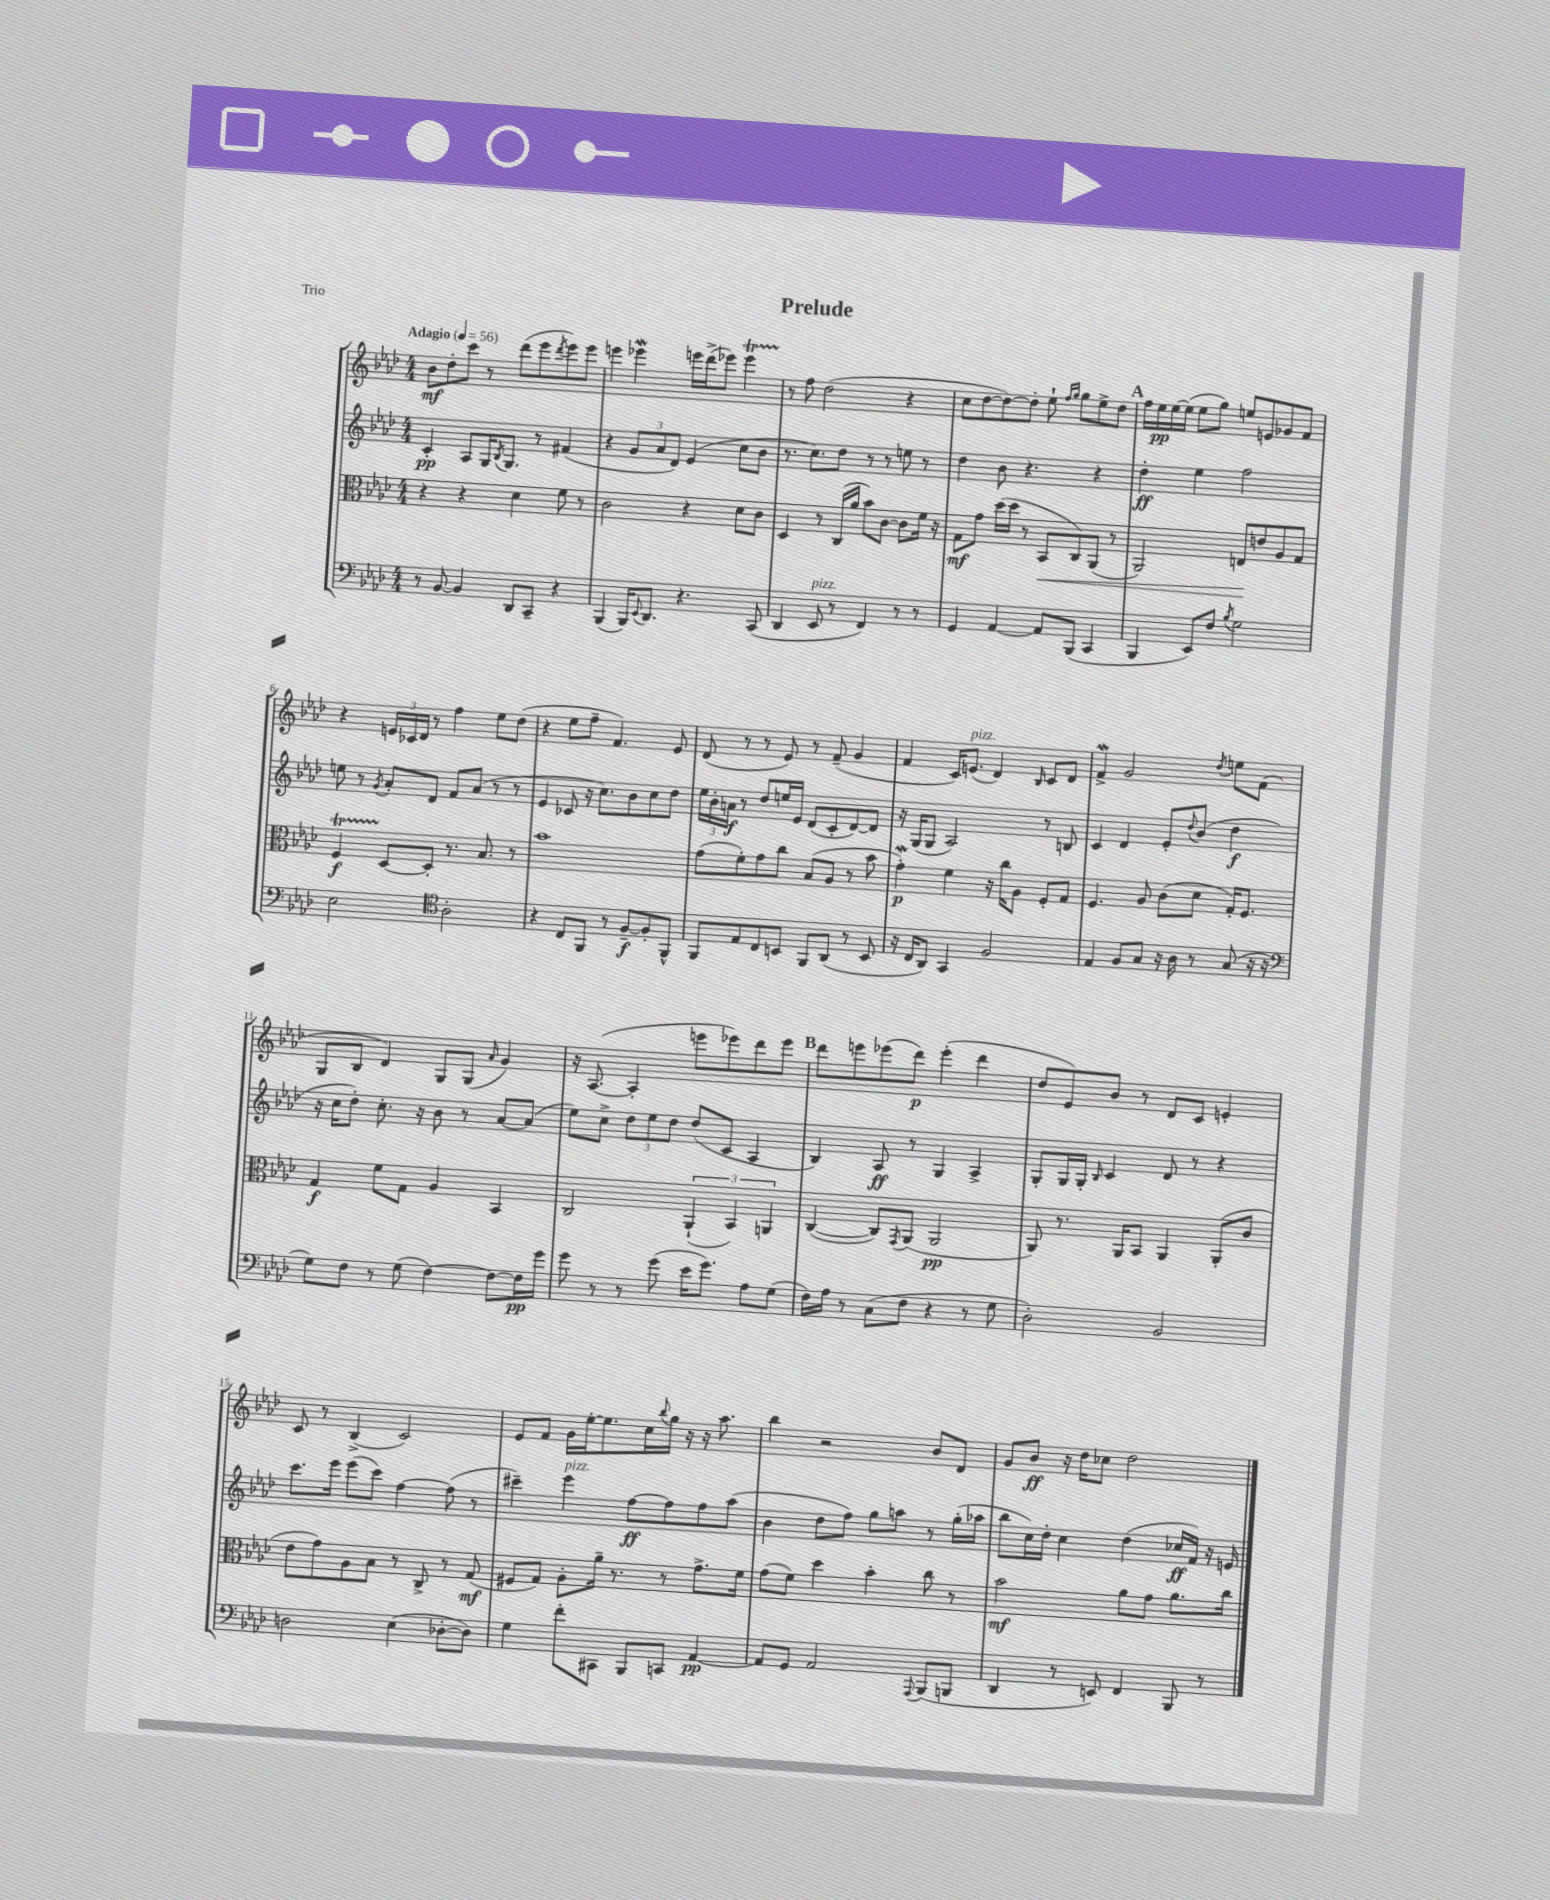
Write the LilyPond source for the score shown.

\header { title = "Prelude" piece = "Trio" }
<<
\new StaffGroup <<
\new Staff = "s0" {
    \clef treble \key aes \major \numericTimeSignature \time 4/4 \tempo "Adagio" 4 = 56
    bes'8\mf des''8-. c'''8 r8 des'''8( ees'''8 \acciaccatura { des'''8 } ees'''8) ees'''8 |
    e'''4 ees'''4\mordent e'''16 des'''16->( ees'''8) ees'''4\startTrillSpan |
    r8\stopTrillSpan f''8 des''2( r4 |
    c''8 des''8~ des''8~) des''8-. ees''8-! \grace { f''16 g''16 } g''8 ees''8-> des''8 |
    \mark \markup { \bold "A" } f''16 ees''16\pp ees''16~ ees''16( ees''8 g''8) e''8 e'8 ges'8 f'8 |
    r4 \tuplet 3/2 { e'16 ces'16 des'16 } r8 f''4 ees''8 des''8( |
    r4 ees''8 f''8-- f'4.) ees'8 |
    des'8( r8 r8 ees'8) r8 f'8--( g'4 |
    f'4 c'16) e'8.^\markup { \italic "pizz." }( des'4) \grace { bes16 } c'8 des'8 |
    f'4->\mordent g'2 \acciaccatura { des''8 } e''8 f'8( |
    g8 bes8 des'4) g8 g8( \grace { aes'16 } g'4) |
    r16 aes8.~( aes4-. e'''8 ees'''8) des'''8 ees'''8 |
    \mark \markup { \bold "B" } des'''8 e'''8 ees'''8( des'''8\p) ees'''4-.( des'''4 |
    des''8 ees'8) bes'8 r8 des'8 c'8 e'4-. |
    c'8 r8 bes4->( c'2) |
    ees'8 f'8 g'16 ees''16~-. ees''8. c''16 \appoggiatura { bes''8 } g''16 r16 r16 aes''8. |
    bes''4 r2 bes'8 des'8 |
    g'8 bes'8\ff r16 des''16 ces''8 des''2 \bar "|." |
}
\new Staff = "s1" {
    \clef treble \key aes \major \numericTimeSignature \time 4/4
    c'4-.\pp aes8 g16 \acciaccatura { bes8 } g8. r8 fis'4( |
    r4 \tuplet 3/2 { g'8 aes'8 des'8) } ees'4( c''8 bes'8 |
    r8. c''8.) des''8 r8 r8 e''8 r8 |
    des''4 bes'8 r4. r4 |
    \mark \markup { \bold "A" } des''4-.\ff ees''4 f''2 |
    e''8 r8 \acciaccatura { g'8 } aes'8-. des'8 f'8 aes'8( r8 r8 |
    ees'4 ces'8 r16 c''8.) bes'8 c''8 des''8 |
    \tuplet 3/2 { ees''16 bes'16-. a'16\f } r8 des''8 e''16 ees'16 des'8( c'8-. des'8~) des'8 |
    r16 g16( g8 aes2) r8 b8 |
    c'4 des'4 ees'8-. \appoggiatura { des''8 } bes'8( des''4\f |
    r16 c''16 des''8-.) c''8.-. r16 bes'8 r8 aes'8~ aes'8( |
    ees''8) c''8-> \tuplet 3/2 { des''8 ees''8 des''8 } des''8( c'8 aes4 |
    \mark \markup { \bold "B" } bes4) aes8\ff r8 g4 aes4-> |
    g8-. g16 g16-. \grace { bes16 } c'4 des'8 r8 r4 |
    c'''8. ees'''16 ees'''8( c'''8) f''4~ f''8( r8 |
    cis'''4--) ees'''4^\markup { \italic "pizz." } f''8~\ff f''8 f''8 aes''8( |
    bes'4 des''8 f''8) g''8 a''8 r8 g''16-.( aes''16 |
    bes''8 c''16) des''16-. c''4 des''4( ces''16\ff f'16) r16 e'16 \bar "|." |
}
\new Staff = "s2" {
    \clef alto \key aes \major \numericTimeSignature \time 4/4
    r4 r4 des'4 f'8 r8 |
    c'2 r4 des'8 c'8 |
    des4 r8 c16( aes'16 bes'8) c'8~ c'8 f'16 r16 |
    g8\mf g'8 des''16( des''16 r8 bes,8\< c8) aes,8( r8 |
    \mark \markup { \bold "A" } aes,2) e8\! e'8 aes8 g8 |
    f4\startTrillSpan\f des8~\stopTrillSpan des8-. r8. bes8. r8 |
    bes'1 |
    g'8( f'8-.) g'8 c''8 bes8( aes8 r8 bes'8 |
    g'4-.\mordent\p) f'4 r16 c''16 aes8 f8-. g8 |
    f4. aes8 c'8( des'8 g16-.) f8. |
    g4\f f'8 g8 aes4 bes,4 |
    c2 \tuplet 3/2 { aes,4-!( bes,4) a,4 } |
    \mark \markup { \bold "B" } c4~( c8) \acciaccatura { g,8 } aes,8( aes,2\pp |
    aes,8) r8. aes,16 bes,8 aes,4 aes,8-.( c'8 |
    ees'8 g'8) aes8 bes8 r8 c8-> r8 g8\mf( |
    fis8 g8) aes8-. aes'16-- r8. r8 g'8.-> f'16 |
    g'8( f'8) des''4 bes'4-. c''8 r8 |
    bes'2\mf aes'8 g'8 aes'8. c''16 \bar "|." |
}
\new Staff = "s3" {
    \clef bass \key aes \major \numericTimeSignature \time 4/4
    r8 bes,8~ bes,4 des,8 c,8-- r4 |
    bes,,4( bes,,16) \appoggiatura { ees,8 } des,8. r4. c,8( |
    des,4 ees,8^\markup { \italic "pizz." } r8 f,4) r8 r8 |
    g,4 aes,4~ aes,8 bes,,8( c,4 |
    \mark \markup { \bold "A" } bes,,4 ees,8) f8 \acciaccatura { bes8 } g2 |
    ees2 \clef tenor aes2-. |
    r4 c8 f,8 r8 f8~--\f f8-. f,8-^ |
    f,8 ees8 c8 b,8 f,8 aes,8( r8 b,8 |
    r16 c16 aes,8) g,4 f2 |
    ees4 f8 g8 r16 aes16 r8 g8( r16 r16 |
    \clef bass g8) f8 r8 g8( f4~) f8~ f16\pp g'16 |
    g'8 r8 r8 g'8( ees'16 g'8.) aes8 g8( |
    \mark \markup { \bold "B" } f16) aes16 r8 c8( f8 r4 r8 g8 |
    des2-.) bes,2 |
    d2 ees4( des8~-. des8) |
    g4 f'8-. cis,8 bes,,8 c,8 aes,4~\pp |
    aes,8 g,8 aes,2 \appoggiatura { aes,,8 } bes,,8( b,,8 |
    des,4 r8 e,8) f,4 bes,,8 r8 \bar "|." |
}
>>
>>
